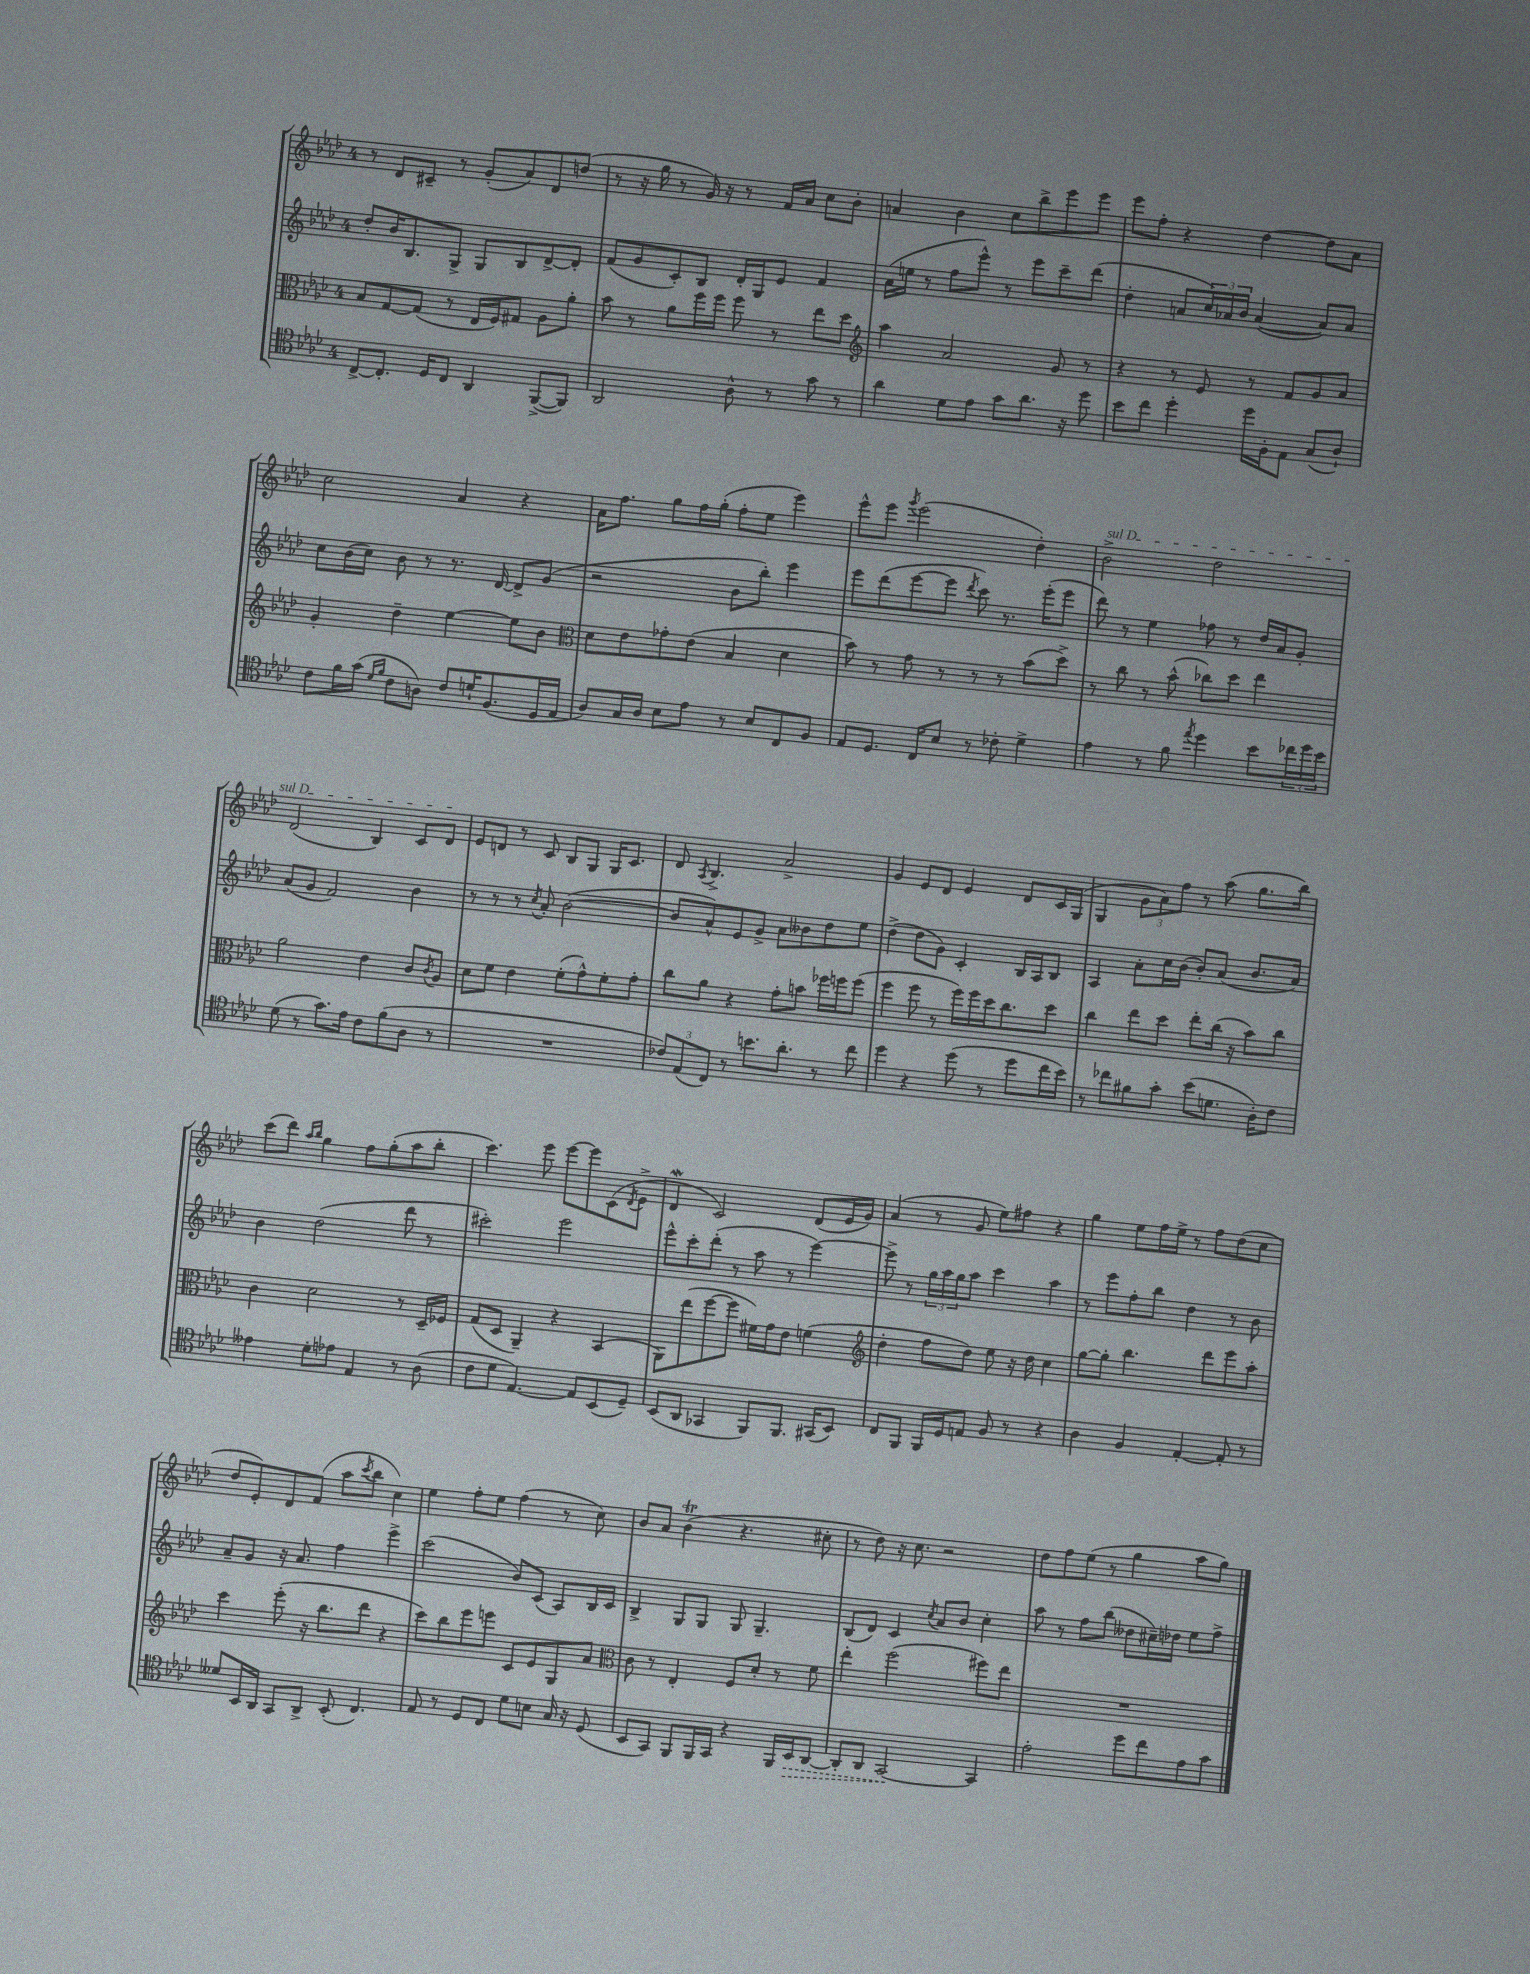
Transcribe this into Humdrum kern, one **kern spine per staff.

**kern	**kern	**kern	**kern
*staff4	*staff3	*staff2	*staff1
*clefC4	*clefC3	*clefG2	*clefG2
*k[b-e-a-d-]	*k[b-e-a-d-]	*k[b-e-a-d-]	*k[b-e-a-d-]
*M4/4	*M4/4	*M4/4	*M4/4
[8C^	8B-	8dd-'	8r
8.C']	[8G	16b-	8d-
.	.	8.B-	.
.	(8G]	.	8c#~
16D-	.	.	.
8C	8r	8G^	8r
4AA-	16E-	8G	(8g'
.	16F)	.	.
.	8G#	8B-	8a-)
([8FF^	8A-	[8d-^	8d-
8FF])	8a-'	8d-']	(8dd
=	=	=	=
2AA-	8b-	(8f	8r
.	8r	8g	16r
.	.	.	16gg
.	8a-	8c')	8r
.	16ff	8B-	16g)
.	16ff	.	16r
8A-^^	8ff	16d-'	8r
.	.	16G	.
8r	8r	8e-	16f
.	.	.	16a-
8g	8ee-	4f	8cc
8r	8dd-	.	8b-'
=	=	=	=
*	*clefG2	*	*
4a-	4aa-	(16a-	4a
.	.	16ee	.
.	.	8r	.
8d-	2a-	8ff	4b-
8e-	.	8eee-^^)	.
8g	.	8r	8cc
8.a-	.	8eee-	8bb-^
.	8g	8ccc~	8eee-
16r	.	.	.
8dd-	8r	(8ddd-	8eee-
=	=	=	=
8b-	4r	4dd-'	8eee-
8cc	.	.	8ff'
4dd-'	8r	8a	4r
.	8e-	24cc)	.
.	.	24a-	.
.	.	24b-	.
16dd-	8r	([4a-	[4dd-
16F'	.	.	.
8E-	8f	.	.
(8G	8g	8a-])	8dd-]
8A-`)	8a-	8a-	8a-
=	=	=	=
8c	4g'	8cc	2cc
16f	.	(16b-	.
(16g	.	16cc)	.
16qqd-	.	.	.
16qqf	.	.	.
8c	4dd-~	8b-	.
8A)	.	8r	.
8c	[4ee-	8.r	4a-
16d`	.	.	.
(8.F	.	[16d-	.
.	8ee-]	8d-^]	4r
16D-	8b-	(8g	.
16E-	.	.	.
=	=	=	=
*	*clefC3	*	*
8A-)	8d-	2r	16a-
.	.	.	8.ff
16G	8e-	.	.
16A-	.	.	.
8B-	8g-'	.	8gg
8e-	(8e-	.	16ff
.	.	.	(16gg'
8r	4B-	8b-	8ff'
8B-	.	8bb-')	8ee-
8C	4d-	4eee-	4eee-)
8F	.	.	.
=	=	=	=
8E-	8b-)	8eee-	8eee-^^
8.D-	8r	(8ddd-	8eee-
.	.	.	8qggg
.	8g	[8eee-	(2eee-
16C	.	.	.
8B-	8r	8eee-]	.
.	.	8qddd-	.
8r	8r	8ccc)	.
8c-'	8r	8.r	.
4d-^	(8b-	.	4dd-')
.	.	(16eee-'	.
.	8dd-^)	8eee-	.
=	=	=	=
4e-	8r	8ddd-)	2b-^
.	8cc	8r	.
8r	8r	4ee-	.
8f	(8b-^^	.	.
8qee-	.	.	.
4dd-	8cc-)	8ff-	2dd-
.	8dd-	8r	.
8b-	4ee-	16dd-	.
.	.	16a-	.
24cc-	.	8g'	.
24dd-	.	.	.
24b-	.	.	.
=	=	=	=
(8d-	2a-	(8a-	(2d-
8r	.	8g	.
8.g)	.	2f)	.
16e-	.	.	.
8c	4e-	.	4B-)
(8f	.	.	.
8A-	8c	4b-	8c
.	8qc	.	.
8r	8A-	.	8d-
=	=	=	=
1r	8d-	8r	8e-
.	8f	8r	8d
.	4e-	8r	8r
.	.	8qcc	.
.	.	8a-'	8c
.	(8f'	([2b-	8B-
.	8g^^)	.	8G
.	8f'	.	16G
.	.	.	8.c
.	8g'	.	.
=	=	=	=
12c-)	8cc	8b-]	8d-
(12E-	.	.	.
.	.	.	8qA-
.	8a-	8a-^^)	4.B-^
12C)	.	.	.
8r	4r	8e-	.
8.b	.	8g^	.
.	8g'	8a-	2a-^
8.a-'	.	.	.
.	8b	8b--	.
8r	16ff-	8dd-	.
.	16ff	.	.
8cc	(8ff	8ee-	.
=	=	=	=
4dd-	4ff	(4dd-^	4g
4r	8ff	8dd-	8e-
.	8r	8g)	8d-
(8dd-	16ff)	4c'	4e-
.	16ff	.	.
8r	16dd-	.	.
.	8.cc	.	.
8dd-	.	16B-	8d-
.	.	16A-	.
16cc	8dd-	8B-	16c
16b-)	.	.	(16G
=	=	=	=
8r	4cc	4A-	4G
8cc-	.	.	.
8f#	8ee-	8a-'	12g
.	.	.	12a-)
8g'	8dd-	16cc	.
.	.	.	12ff
.	.	(16b-	.
(8b-	8ee-'	8b-')	8r
8.d	(16cc	(8a-	(8aa-
.	16r	.	.
.	8b-)	8.b-	8.gg
16A-')	.	.	.
8c	8cc	.	.
.	.	16a-)	16bb-)
=	=	=	=
4e--	4c	4b-	(8ccc
.	.	.	8ddd-)
.	.	.	16qqaa-
.	.	.	16qqbb-
8d-'	2d-	(2dd-	4gg
8e-	.	.	.
4E-	.	.	8ff
.	.	.	(8gg'
8r	8r	8ddd-	8aa-
(8A-	16D-~	8r	8bb-'
.	16F-	.	.
=	=	=	=
8c	(8G	2ccc#')	4.ccc)
8d-	8D-	.	.
[4.E-)	4AA-~)	.	.
.	.	.	8eee-
.	4r	2eee-	[8eee-
8E-]	.	.	8eee-]
(8BB-	(4BB-	.	(8c
.	.	.	8qd-
8D-~)	.	.	8e-^
=	=	=	=
(8BB-	8AA-)	8eee-^^	4d-
8AA-	(8ee-	8ccc'	.
4GG-	[8ff	(8ddd-'	2c)
.	8ff]	8r	.
8FF)	16f#)	8aa-	.
.	16g	.	.
8.FF	8e-	8r	.
.	(4f	[4eee-)	(8d-
(16GG#	.	.	.
8BB-)	.	.	16e-
.	.	.	16g)
=	=	=	=
*	*clefG2	*	*
8C	4dd-'	8eee-^]	(4a-
8FF	.	8r	.
16FF	8ff	24gg	8r
.	.	24aa-	.
16D-	.	.	.
.	.	24gg	.
8E	8dd-)	8aa-	8g
8F	8ee-	4ccc	8ee-)
8r	16r	.	8ff#
.	16dd-	.	.
4r	4cc	4aa-	4r
=	=	=	=
4A-	[8gg	8r	4gg
.	8gg']	8eee-	.
4F	4.bb-	8ff'	8ee-
.	.	8bb-	16ff
.	.	.	16ee-^
[4E-'	.	4dd-	8r
.	8ddd-	.	8ff
8E-']	8eee-	8r	(8dd-
8r	8aa-'	8b-	8cc
=	=	=	=
8d--	4ccc	8a-~	8dd-
16BB-	.	8g	8e-')
16AA-	.	.	.
8GG	(8eee-'	16r	8d-
.	.	8.a-	.
8AA-^	16r	.	(8f
.	8.bb-	.	.
(8BB-'	.	4ff	8aa-
.	.	.	8qccc
4.C)	8ddd-	.	8bb-
.	4r	4eee-^	4cc)
=	=	=	=
8E-	8ccc)	(2ccc	4ee-
8r	8bb-	.	.
8D-	8eee-	.	8ff'
8C	8eee	.	8ee-
8d-	8c	8b-)	(4ff
8B	8e-	(8c	.
16G	8G	8A-)	8r
16r	.	.	.
(8D-	8a-	16B-	8cc)
.	.	16c	.
=	=	=	=
*	*clefC3	*	*
8BB-	8c	4B-^	8b-
8GG)	8r	.	8a-
8FF	4E-'	8G	(4b-
16FF	.	8G	.
16GG	.	.	.
4r	8F	8G	4.r
.	8d-'	4.G~	.
16FF	8r	.	.
16BB-	.	.	.
[8AA-	8f	.	8cc#'
=	=	=	=
8AA-']	4ee-'	(8B-	8r
8AA-	.	8d-)	8dd-)
[2GG	(2ff	4c	16r
.	.	.	8.cc
.	.	8qcc	.
.	.	8a-	2r
.	.	8b-	.
4GG]	8ff#)	4cc'	.
.	8ee-	.	.
=	=	=	=
2e-'	1r	8aa-	8dd-
.	.	8r	8ff
.	.	8ff	(8ee-
.	.	(8bb-	8r
8dd-	.	8dd--	4gg
8cc	.	16cc#~)	.
.	.	16dd-	.
8e-	.	8ee-	8aa-
8g	.	8ff^	8gg)
==	==	==	==
*-	*-	*-	*-
